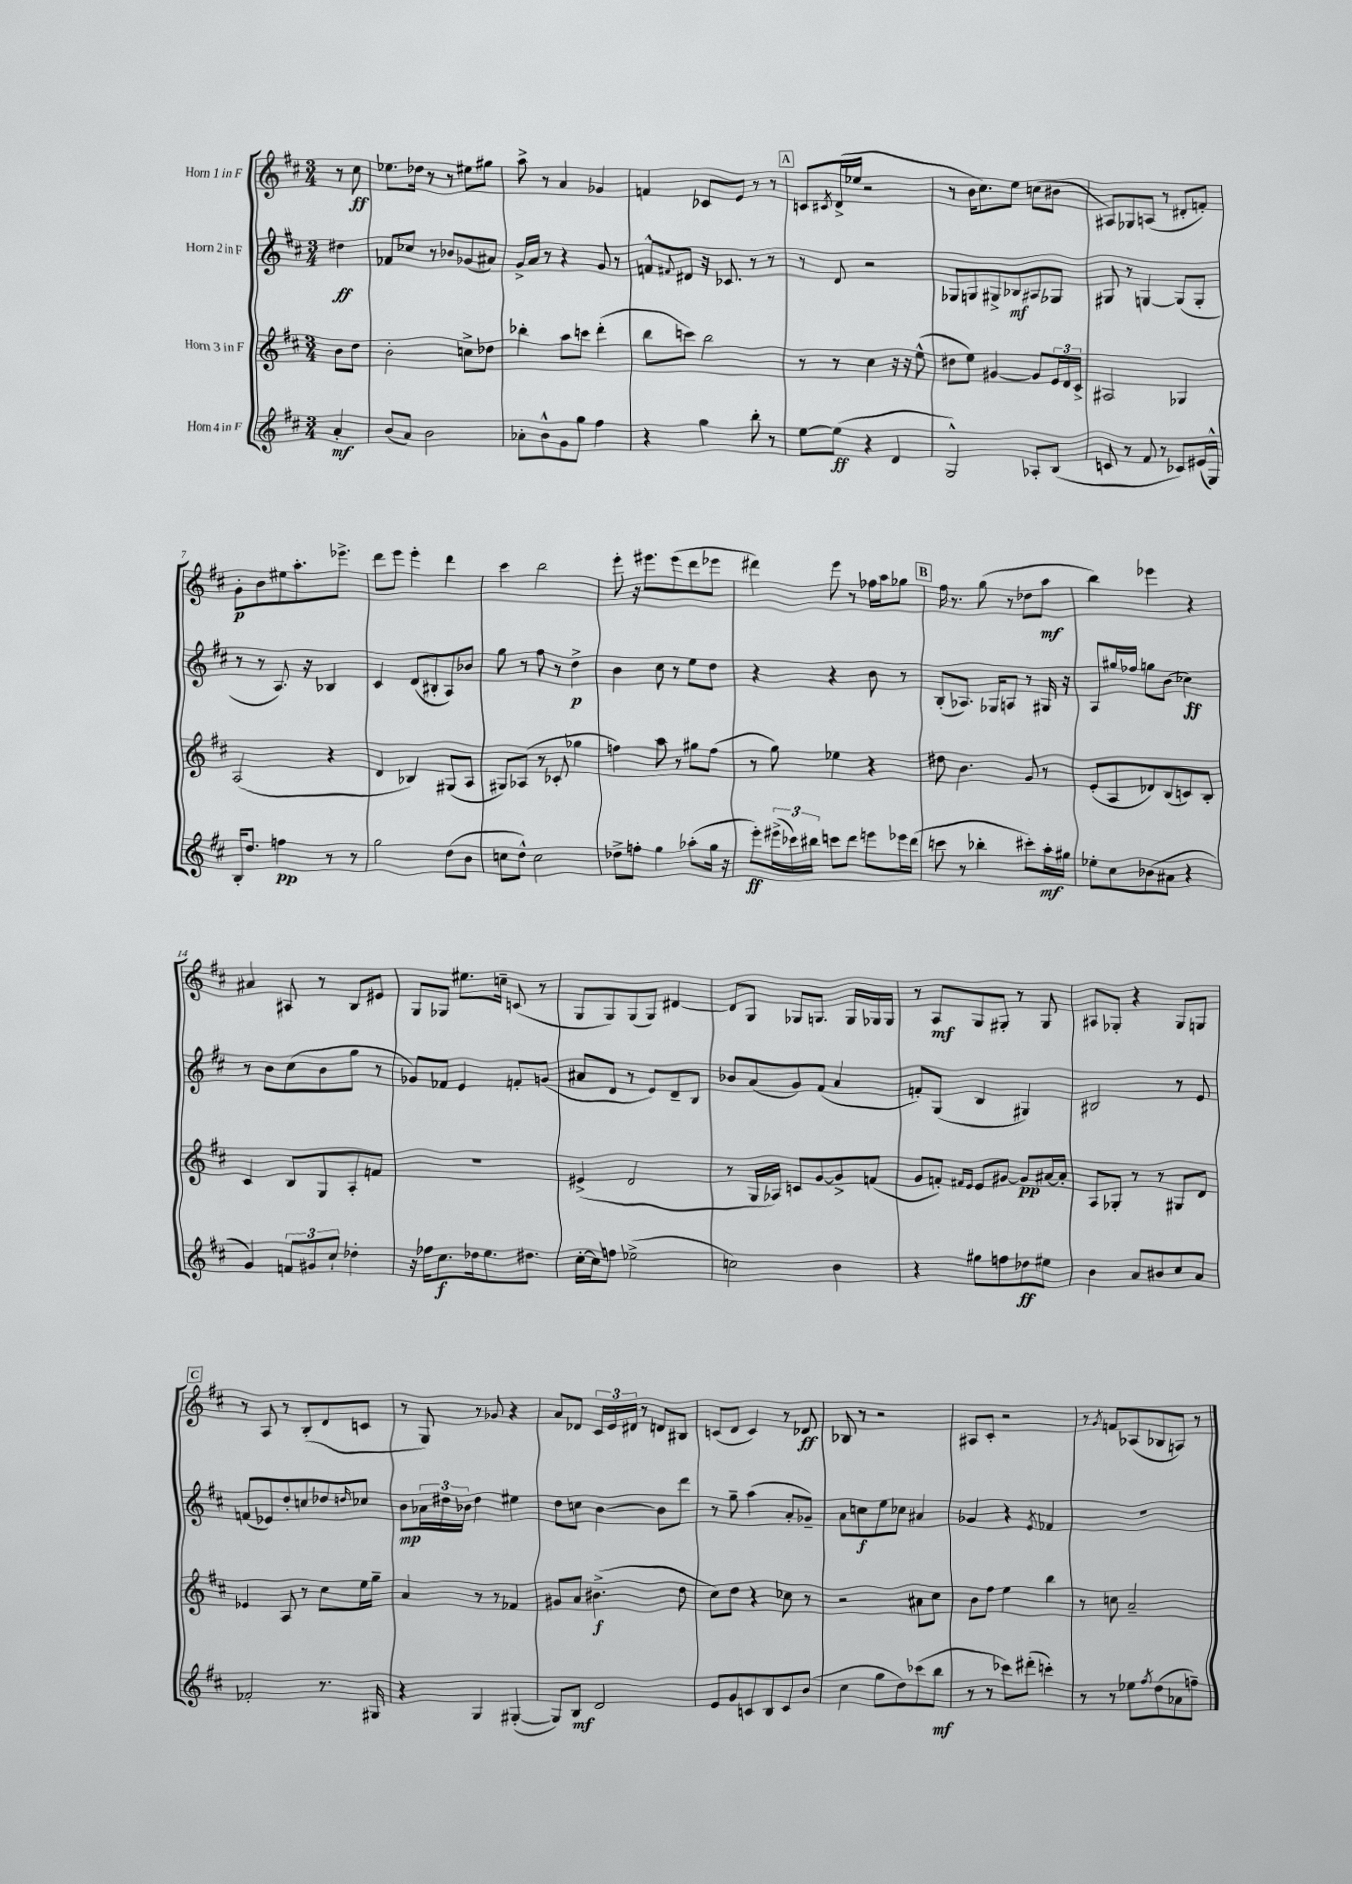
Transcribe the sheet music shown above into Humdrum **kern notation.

**kern	**dynam	**kern	**dynam	**kern	**dynam	**kern	**dynam
*part4	*part4	*part3	*part3	*part2	*part2	*part1	*part1
*staff4	*staff4	*staff3	*staff3	*staff2	*staff2	*staff1	*staff1
*I"Horn 4 in F	*	*I"Horn 3 in F	*	*I"Horn 2 in F	*	*I"Horn 1 in F	*
*clefG2	*	*clefG2	*	*clefG2	*	*clefG2	*
*k[f#c#]	*	*k[f#c#]	*	*k[f#c#]	*	*k[f#c#]	*
*M3/4	*	*M3/4	*	*M3/4	*	*M3/4	*
=	=	=	=	=	=	=	=
4a'/	mf	8b\L	.	4dd#X\	ff	8r	.
.	.	8dd\J	.	.	.	8cc#\	ff
=1	=1	=1	=1	=1	=1	=1	=1
(8b/L	.	2b'\	.	8f-X/L	.	8.ee-X\L	.
8a/J)	.	.	.	8cc-X/J	.	.	.
.	.	.	.	.	.	16dd-X\Jk	.
2b\	.	.	.	8r	.	8r	.
.	.	.	.	8b-X/L	.	8r	.
.	.	8ccn^\L	.	(8g-X/	.	8ee#X\L	.
.	.	8dd-X\J	.	8a#X/J)	.	8gg#X\J	.
=2	=2	=2	=2	=2	=2	=2	=2
8a-X'\L	.	4bb-X'\	.	16g^/LL	.	8aa^\	.
.	.	.	.	16a/JJ	.	.	.
8b^^\	.	.	.	8r	.	8r	.
8g\	.	8aa\L	.	4r	.	4a/	.
8gg\J	.	8cccn\J	.	.	.	.	.
4ff#\	.	(4ddd'\	.	8g/	.	4g-X/	.
.	.	.	.	8r	.	.	.
=3	=3	=3	=3	=3	=3	=3	=3
4r	.	8bb\L	.	8fn^^/L	.	4fn/	.
.	.	.	.	8qqf#X/	.	.	.
.	.	8cccn\J)	.	8d#X/J	.	.	.
4gg\	.	2bb\	.	16r	.	8c-X/L	.
.	.	.	.	8.c-X/	.	.	.
.	.	.	.	.	.	8e/J	.
8bb'\	.	.	.	8r	.	8r	.
8r	.	.	.	8r	.	8r	.
!!LO:REH:place=s1:t=A
=4	=4	=4	=4	=4	=4	=4	=4
[8ee\L	.	8r	.	8r	.	8cn/L	.
.	.	.	.	.	.	8qc#X/	.
(8ee\J]	ff	8r	.	8d/	.	(16d^/L	.
.	.	.	.	.	.	16ee-X/JJ	.
4r	.	4cc#\	.	2r	.	2r	.
4d/	.	16r	.	.	.	.	.
.	.	16r	.	.	.	.	.
.	.	(8ee^^\	.	.	.	.	.
=5	=5	=5	=5	=5	=5	=5	=5
2G^^/)	.	8dd#X\L	.	8G-X/L	.	8r	.
.	.	8ee\J)	.	8Gn/	.	16b\KL	.
.	.	.	.	.	.	8.cc#\)	.
.	.	[4g#X/	.	8G#X^/	.	.	.
.	.	.	.	8B-X/	mf	8ee\J	.
8A-X'/L	.	8g#/L]	.	8A#X/	.	(8ccn\L	.
(8B/J	.	24e/L	.	8G-X/J	.	8b#X\J	.
.	.	24d/	.	.	.	.	.
.	.	24c#^/JJ	.	.	.	.	.
=6	=6	=6	=6	=6	=6	=6	=6
8cn/	.	2A#X/	.	8G#X/	.	8A#X/L)	.
8r	.	.	.	8r	.	8G-X/	.
8f#/	.	.	.	[4Gn/	.	(8An/J	.
8r	.	.	.	.	.	8r	.
8c-X/L)	.	4G-X/	.	(8G/L]	.	8d#X'/L	.
(16e#X/L	.	.	.	8G'/J	.	8fn'/J)	.
16G^^/JJ)	.	.	.	.	.	.	.
!!LO:LB:g=z
=7	=7	=7	=7	=7	=7	=7	=7
16B'/KL	.	(2A/	.	8r	.	8g'\L	p
8.dd/J	.	.	.	.	.	.	.
.	.	.	.	8r	.	8b\	.
4ffn\	pp	.	.	8.A/)	.	8ee#X\	.
.	.	.	.	.	.	8.aa'\	.
.	.	.	.	16r	.	.	.
8r	.	4r	.	4B-X/	.	.	.
.	.	.	.	.	.	8.eee-X^\J	.
8r	.	.	.	.	.	.	.
=8	=8	=8	=8	=8	=8	=8	=8
2gg\	.	4d/	.	4c#/	.	8ddd\L	.
.	.	.	.	.	.	8eee\J	.
.	.	4B-X/)	.	(8d/L	.	4eee'\	.
.	.	.	.	8B#X'/	.	.	.
(8dd\L	.	(8G#X/L	.	8A/)	.	4ddd\	.
8b\J	.	8A/J	.	8b-X/J	.	.	.
=9	=9	=9	=9	=9	=9	=9	=9
8ccn\L	.	8G#X/L)	.	8gg\	.	4ccc#\	.
8dd^^\J)	.	(8A-X/J	.	8r	.	.	.
2cc\	.	8r	.	8ff#\	.	2bb\	.
.	.	8c-X'/	.	8r	.	.	.
.	.	4gg-X\	.	4dd^\	p	.	.
=10	=10	=10	=10	=10	=10	=10	=10
8dd-X^\L	.	4ffn\)	.	4b\	.	8eee'\	.
8ffn'\J	.	.	.	.	.	16r	.
.	.	.	.	.	.	8.eee#X\L	.
4gg\	.	8aa\	.	8cc#\	.	.	.
.	.	8r	.	8r	.	(8eee#\	.
(8aa-X'\L	.	8gg#X\L	.	8ee\L	.	8ddd\	.
16gg\Jk	.	(8ff\J	.	8dd\J	.	8eee-X\J	.
16r	.	.	.	.	.	.	.
=11	=11	=11	=11	=11	=11	=11	=11
8eee'\L)	ff	8r	.	4r	.	4ddd#X\)	.
(24eee#X^\L	.	8gg\)	.	.	.	.	.
24ccc-X\)	.	.	.	.	.	.	.
24bb#X\JJ	.	.	.	.	.	.	.
8cccn\L	.	4ee-X\	.	4r	.	8eee\	.
8ddd\J	.	.	.	.	.	8r	.
8eeen\L	.	4r	.	8b\	.	16ff-X\LL	.
.	.	.	.	.	.	16aa\J	.
16eee-X\L	.	.	.	8r	.	8gg-X\J	.
(16ddd\JJ	.	.	.	.	.	.	.
!!LO:REH:place=s1:t=B
=12	=12	=12	=12	=12	=12	=12	=12
8cccn\	.	8dd#X\	.	(8B'/L	.	16ff#\	.
.	.	.	.	.	.	8.r	.
8r	.	4.b\	.	8.A-X/J)	.	.	.
4bb-X'\	.	.	.	.	.	(8gg\	.
.	.	.	.	16G-X/KL	.	.	.
.	.	.	.	8An/J	.	8r	.
8ccc#X'\L)	.	8g/	.	8r	.	8dd-X\L	.
16aa'\L	mf	8r	.	16G#X/	.	8aa\J	mf
16gg#X\JJ	.	.	.	16r	.	.	.
=13	=13	=13	=13	=13	=13	=13	=13
8ee-X'\L	.	(8e'/L	.	8A/L	.	4bb\)	.
8cc#\	.	8A/	.	16gg#X/L	.	.	.
.	.	.	.	16ff-X/JJ	.	.	.
(8b-X\	.	8d-X/)	.	8ggn\L	.	4eee-X\	.
8a#X\J	.	(8B/	.	(8b\J	.	.	.
4r	.	8cn/)	.	4cc-X\)	ff	4r	.
.	.	8B'/J	.	.	.	.	.
!!LO:LB:g=z
=14	=14	=14	=14	=14	=14	=14	=14
4g/)	.	4c#/	.	8r	.	4a#X/	.
.	.	.	.	8b\L	.	.	.
12fn/L	.	8B/L	.	(8cc#\	.	8A#X/	.
12g#X/	.	.	.	.	.	.	.
.	.	8G/	.	8b\	.	8r	.
12cc#`/J	.	.	.	.	.	.	.
4dd-X'\	.	8A'/	.	8gg\J	.	8B/L	.
.	.	8fn/J	.	8r	.	8e#X/J	.
=15	=15	=15	=15	=15	=15	=15	=15
16r	.	2.r	.	8g-X/L)	.	8G/L	.
16ff-X\KL	.	.	.	.	.	.	.
8.cc#\	f	.	.	8f-X/J	.	8G-X/J	.
.	.	.	.	4e/	.	8.ee#X\L	.
16dd-X\k	.	.	.	.	.	.	.
8.ee\	.	.	.	.	.	.	.
.	.	.	.	.	.	16ccn~\Jk	.
.	.	.	.	8fn'/L	.	(8cn/	.
8.dd#X\J	.	.	.	.	.	.	.
.	.	.	.	(8gn/J	.	8r	.
=16	=16	=16	=16	=16	=16	=16	=16
[16cc#'\LL	.	(4e#X^/	.	8a#X/L	.	8G/L	.
16cc#\J]	.	.	.	.	.	.	.
8ffn\J	.	.	.	8d/J	.	8G/)	.
(2ee-X^\	.	2d/	.	8r	.	(8G/	.
.	.	.	.	8e/L)	.	8G/J)	.
.	.	.	.	8d~/	.	[4d#X/	.
.	.	.	.	8B/J	.	.	.
=17	=17	=17	=17	=17	=17	=17	=17
2ccn\)	.	8r	.	8b-X/L	.	8d#/L]	.
.	.	16G/LL	.	(8a/	.	8G/J	.
.	.	16A-X/JJ)	.	.	.	.	.
.	.	8cn/L	.	8g/)	.	8G-X/L	.
.	.	[8g/	.	(8f#/J	.	8.Gn/J	.
4b\	.	8g^/]	.	4a/	.	.	.
.	.	.	.	.	.	16G/LL	.
.	.	(8fn/J	.	.	.	16G-X/	.
.	.	.	.	.	.	16G-/JJ	.
=18	=18	=18	=18	=18	=18	=18	=18
4r	.	8g/L	.	8fn'/L)	.	8r	.
.	.	8fn'/J)	.	(8G/J	.	8A/L	mf
.	.	16qqf#X/LL	.	.	.	.	.
.	.	16qqe/JJ	.	.	.	.	.
8gg#X\L	.	8e/L	.	4B/	.	8G/	.
8ffn\	.	[8g#X/J	.	.	.	8G#X'/J	.
8dd-X\	ff	8g#/L]	pp	4G#X/)	.	8r	.
8ee#X\J	.	[16a#X/L	.	.	.	8G#/	.
.	.	16a#'/JJ]	.	.	.	.	.
=19	=19	=19	=19	=19	=19	=19	=19
4b\	.	8A/L	.	2B#X/	.	8A#X/L	.
.	.	8G-X'/J	.	.	.	8G-X'/J	.
8a/L	.	8r	.	.	.	4r	.
8b#X/	.	8r	.	.	.	.	.
8cc#/	.	8G#X/L	.	8r	.	8G-/L	.
8a/J	.	8d/J	.	8e/	.	8Gn/J	.
!!LO:LB:g=z
!!LO:REH:place=s1:t=C
=20	=20	=20	=20	=20	=20	=20	=20
2f-X'/	.	4e-X/	.	(8fn/L	.	8r	.
.	.	.	.	8e-X/)	.	8A/	.
.	.	8A/	.	8dd'/	.	8r	.
.	.	8r	.	8ccn/	.	(8B'/L	.
8.r	.	8cc#\L	.	8dd-X/	.	8d/	.
.	.	.	.	16qqddn/	.	.	.
.	.	16ee\L	.	8cc-X/J	.	8cn/J	.
16G#X/	.	16gg~\JJ	.	.	.	.	.
=21	=21	=21	=21	=21	=21	=21	=21
4r	.	4a/	.	8b\L	mp	8r	.
.	.	.	.	24a-X\L	.	8G/)	.
.	.	.	.	24dd#X\	.	.	.
.	.	.	.	24b-X\JJ	.	.	.
4G/	.	8r	.	4dd#\	.	8r	.
.	.	8r	.	.	.	8g-X/	.
([4G#X'/	.	4f-X/	.	4ee#X\	.	4r	.
=22	=22	=22	=22	=22	=22	=22	=22
8G#/L])	.	8g#X/L	.	8dd\L	.	8a/L	.
8B/J	mf	8a/J	.	8ccn\J	.	8d-X/J	.
2d/	.	(4.b#X^\	f	[4b\	.	24c#/LL	.
.	.	.	.	.	.	24e/	.
.	.	.	.	.	.	24d#X/JJ	.
.	.	.	.	.	.	8r	.
.	.	.	.	8b\L]	.	8dn/L	.
.	.	8dd\	.	8ddd\J	.	8B#X/J	.
=23	=23	=23	=23	=23	=23	=23	=23
8e/L	.	8cc#\L)	.	8r	.	(8cn/L	.
8g/	.	8dd\J	.	8gg~\	.	8d/J	.
8cn/	.	4r	.	(4aa\	.	4c/)	.
8B/	.	.	.	.	.	.	.
8c/	.	8cc-X\	.	8a'/L	.	8r	.
(8b/J	.	8r	.	8g-X~/J)	.	8d-X/	ff
=24	=24	=24	=24	=24	=24	=24	=24
4cc#\	.	2r	.	8a\L	.	8B-X/	.
.	.	.	.	8ccn\	f	8r	.
8gg\L	.	.	.	8ee\	.	2r	.
8dd\)	.	.	.	8cc-X\J	.	.	.
(8ccc-X\	.	8a#X\L	.	4a#X/	.	.	.
8bb\J	mf	8cc#\J	.	.	.	.	.
=25	=25	=25	=25	=25	=25	=25	=25
8r	.	8b\L	.	4g-X/	.	8A#X/L	.
8r	.	8ff#\J	.	.	.	8c#'/J	.
8ccc-X\L)	.	4ee\	.	4r	.	2r	.
(8ddd#X'\J	.	.	.	.	.	.	.
.	.	.	.	8qe/	.	.	.
4cccn'\)	.	4bb\	.	4f-X/	.	.	.
=26	=26	=26	=26	=26	=26	=26	=26
8r	.	8r	.	2.r	.	8r	.
.	.	.	.	.	.	8qg/	.
8r	.	8ccn\	.	.	.	8fn/L	.
8ee-X\L	.	2a~/	.	.	.	(8A-X/	.
8qff#/	.	.	.	.	.	.	.
(8dd\	.	.	.	.	.	8B-X/	.
8a-X\	.	.	.	.	.	8An/J)	.
8ffn~\J)	.	.	.	.	.	8r	.
==	==	==	==	==	==	==	==
*-	*-	*-	*-	*-	*-	*-	*-
